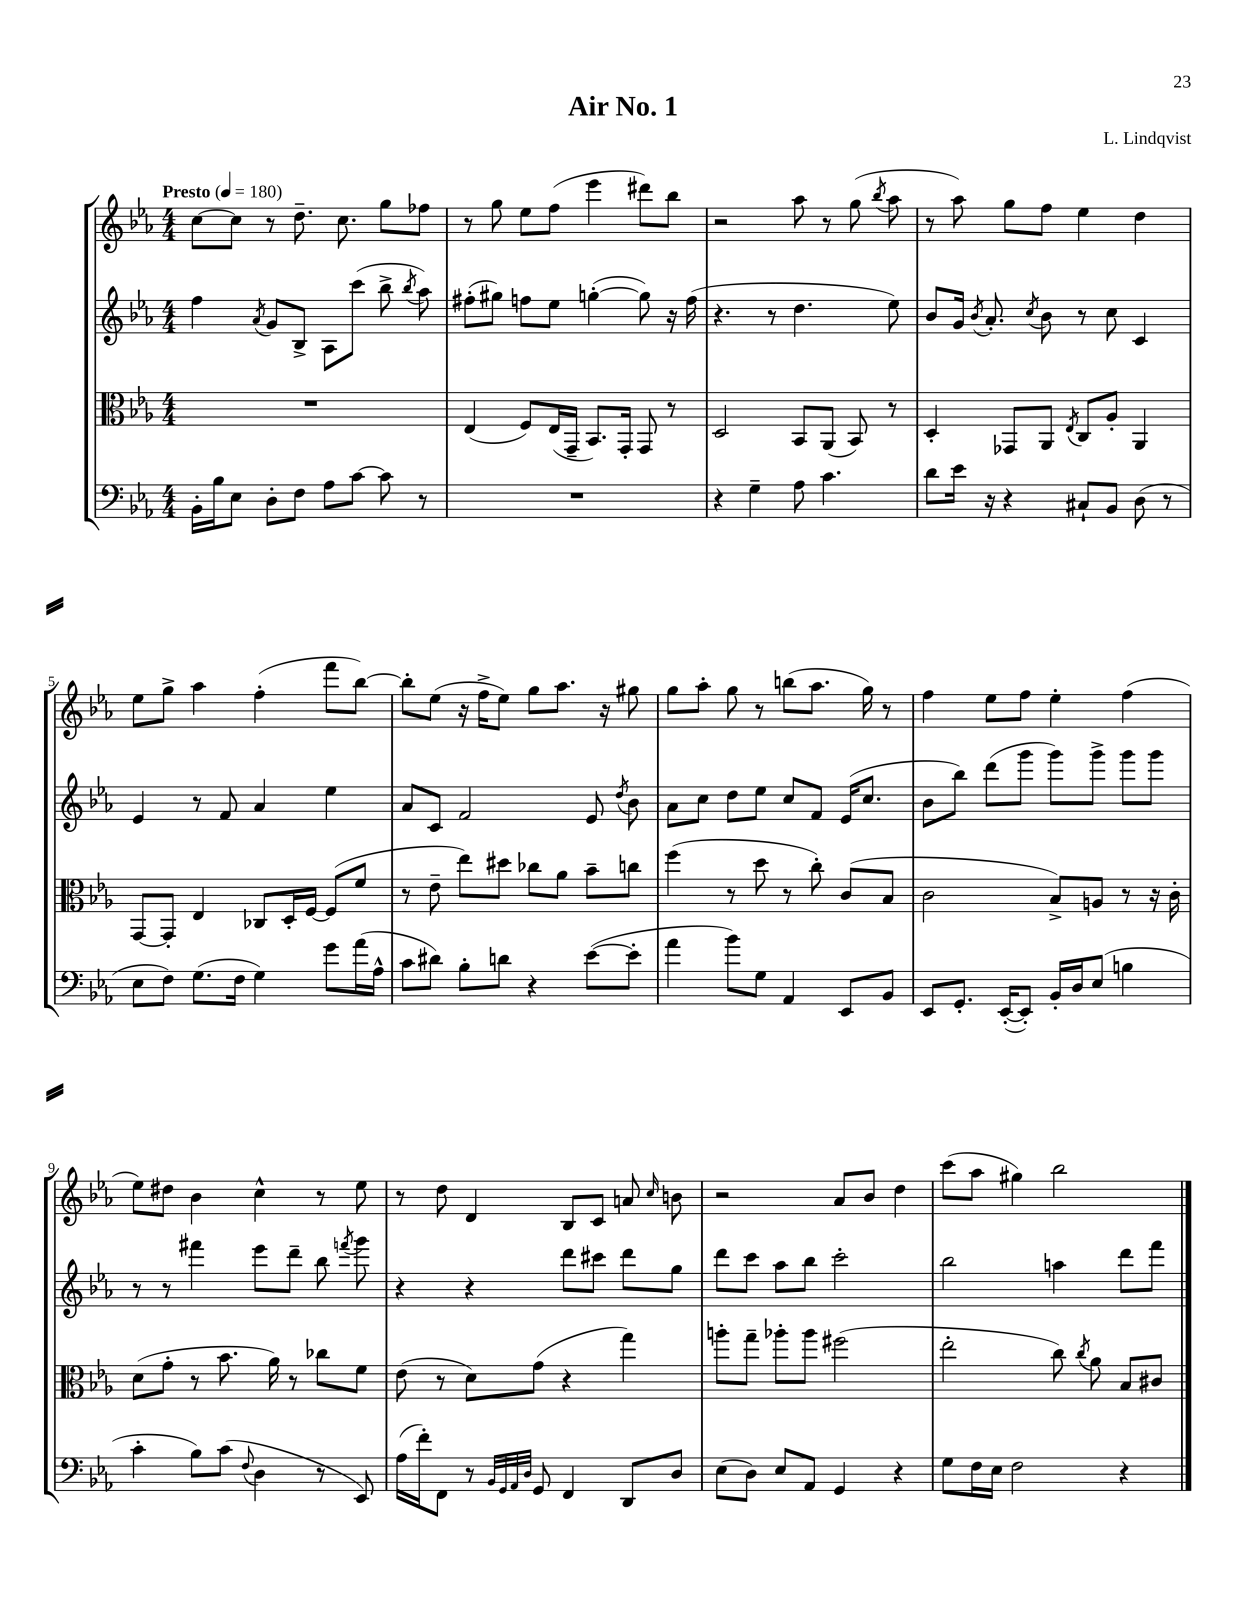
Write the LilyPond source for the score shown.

\header { title = "Air No. 1" composer = "L. Lindqvist" }
<<
\new StaffGroup <<
\new Staff = "s0" {
    \clef treble \key ees \major \numericTimeSignature \time 4/4 \tempo "Presto" 4 = 180
    \autoBeamOff c''8[~ c''8] r8 d''8.-- c''8. g''8[ fes''8] |
    r8 g''8 ees''8[ f''8]( ees'''4 dis'''8[) bes''8] |
    r2 aes''8 r8 g''8( \acciaccatura { bes''8 } aes''8 |
    r8 aes''8) g''8[ f''8] ees''4 d''4 |
    ees''8[ g''8]-> aes''4 f''4-.( f'''8[ bes''8]~) |
    bes''8[-. ees''8]( r16 f''16[-> ees''8]) g''8[ aes''8.] r16 gis''8 |
    g''8[ aes''8]-. g''8 r8 b''8[( aes''8.] g''16) r8 |
    f''4 ees''8[ f''8] ees''4-. f''4( |
    ees''8[) dis''8] bes'4 c''4-^ r8 ees''8 |
    r8 d''8 d'4 bes8[ c'8] a'8 \grace { c''16 } b'8 |
    r2 aes'8[ bes'8] d''4 |
    c'''8[( aes''8] gis''4) bes''2 \bar "|." |
}
\new Staff = "s1" {
    \clef treble \key ees \major \numericTimeSignature \time 4/4
    \autoBeamOff f''4 \acciaccatura { aes'8 } g'8[ bes8]-> aes8[ c'''8]( bes''8-> \acciaccatura { bes''8 } aes''8) |
    fis''8[-.( gis''8]) f''8[ ees''8] g''4~-.( g''8) r16 f''16( |
    r4. r8 d''4. ees''8) |
    bes'8[ g'16] \acciaccatura { bes'8 } aes'8.-. \acciaccatura { c''8 } bes'8 r8 c''8 c'4 |
    ees'4 r8 f'8 aes'4 ees''4 |
    aes'8[ c'8] f'2 ees'8 \acciaccatura { d''8 } bes'8 |
    aes'8[ c''8] d''8[ ees''8] c''8[ f'8] ees'16[( c''8.] |
    bes'8[ bes''8]) d'''8[( g'''8] g'''8[) g'''8]-> g'''8[ g'''8] |
    r8 r8 fis'''4 ees'''8[ d'''8]-- bes''8 \acciaccatura { f'''8 } g'''8 |
    r4 r4 d'''8[ cis'''8] d'''8[ g''8] |
    d'''8[ c'''8] aes''8[ bes''8] c'''2-. |
    bes''2 a''4 d'''8[ f'''8] \bar "|." |
}
\new Staff = "s2" {
    \clef alto \key ees \major \numericTimeSignature \time 4/4
    \autoBeamOff R1 |
    ees4( f8[) ees16( g,16]-- bes,8.[) g,16]-. g,8 r8 |
    d2 bes,8[ aes,8]( bes,8) r8 |
    d4-. ges,8[ aes,8] \acciaccatura { ees8 } c8[ aes8]-. aes,4 |
    g,8[~ g,8]-. ees4 ces8[ d16-. f16]~ f8[( f'8] |
    r8 ees'8-- ees''8[) dis''8] ces''8[ aes'8] bes'8[-- c''8] |
    f''4( r8 d''8 r8 c''8-.) c'8[( bes8] |
    c'2 bes8[->) a8] r8 r16 c'16-. |
    d'8[( g'8]-. r8 bes'8. aes'16) r8 ces''8[ f'8] |
    ees'8( r8 d'8[) g'8]( r4 g''4) |
    a''8[-. g''8]-- aes''8[-. aes''8] fis''2( |
    ees''2-. c''8) \acciaccatura { c''8 } aes'8 bes8[ cis'8] \bar "|." |
}
\new Staff = "s3" {
    \clef bass \key ees \major \numericTimeSignature \time 4/4
    \autoBeamOff bes,16[-. bes16 ees8] d8[-. f8] aes8[ c'8]~ c'8 r8 |
    R1 |
    r4 g4-- aes8 c'4. |
    d'8[ ees'16] r16 r4 cis8[-! bes,8] d8( r8 |
    ees8[ f8]) g8.[( f16] g4) g'8[ aes'16( aes16]-^ |
    c'8[ dis'8]) bes8[-. d'8] r4 ees'8[~( ees'8]-. |
    aes'4 bes'8[) g8] aes,4 ees,8[ bes,8] |
    ees,8[ g,8.]-. ees,16[~-.( ees,8]-.) bes,16[-. d16 ees8]( b4 |
    c'4-. bes8[) c'8]( \appoggiatura { f8 } d4 r8 ees,8) |
    aes16[( f'16-.) f,8] r8 \grace { bes,32[ g,32 aes,32 d32] } g,8 f,4 d,8[ d8] |
    ees8[( d8]) ees8[ aes,8] g,4 r4 |
    g8[ f16 ees16] f2 r4 \bar "|." |
}
>>
>>
